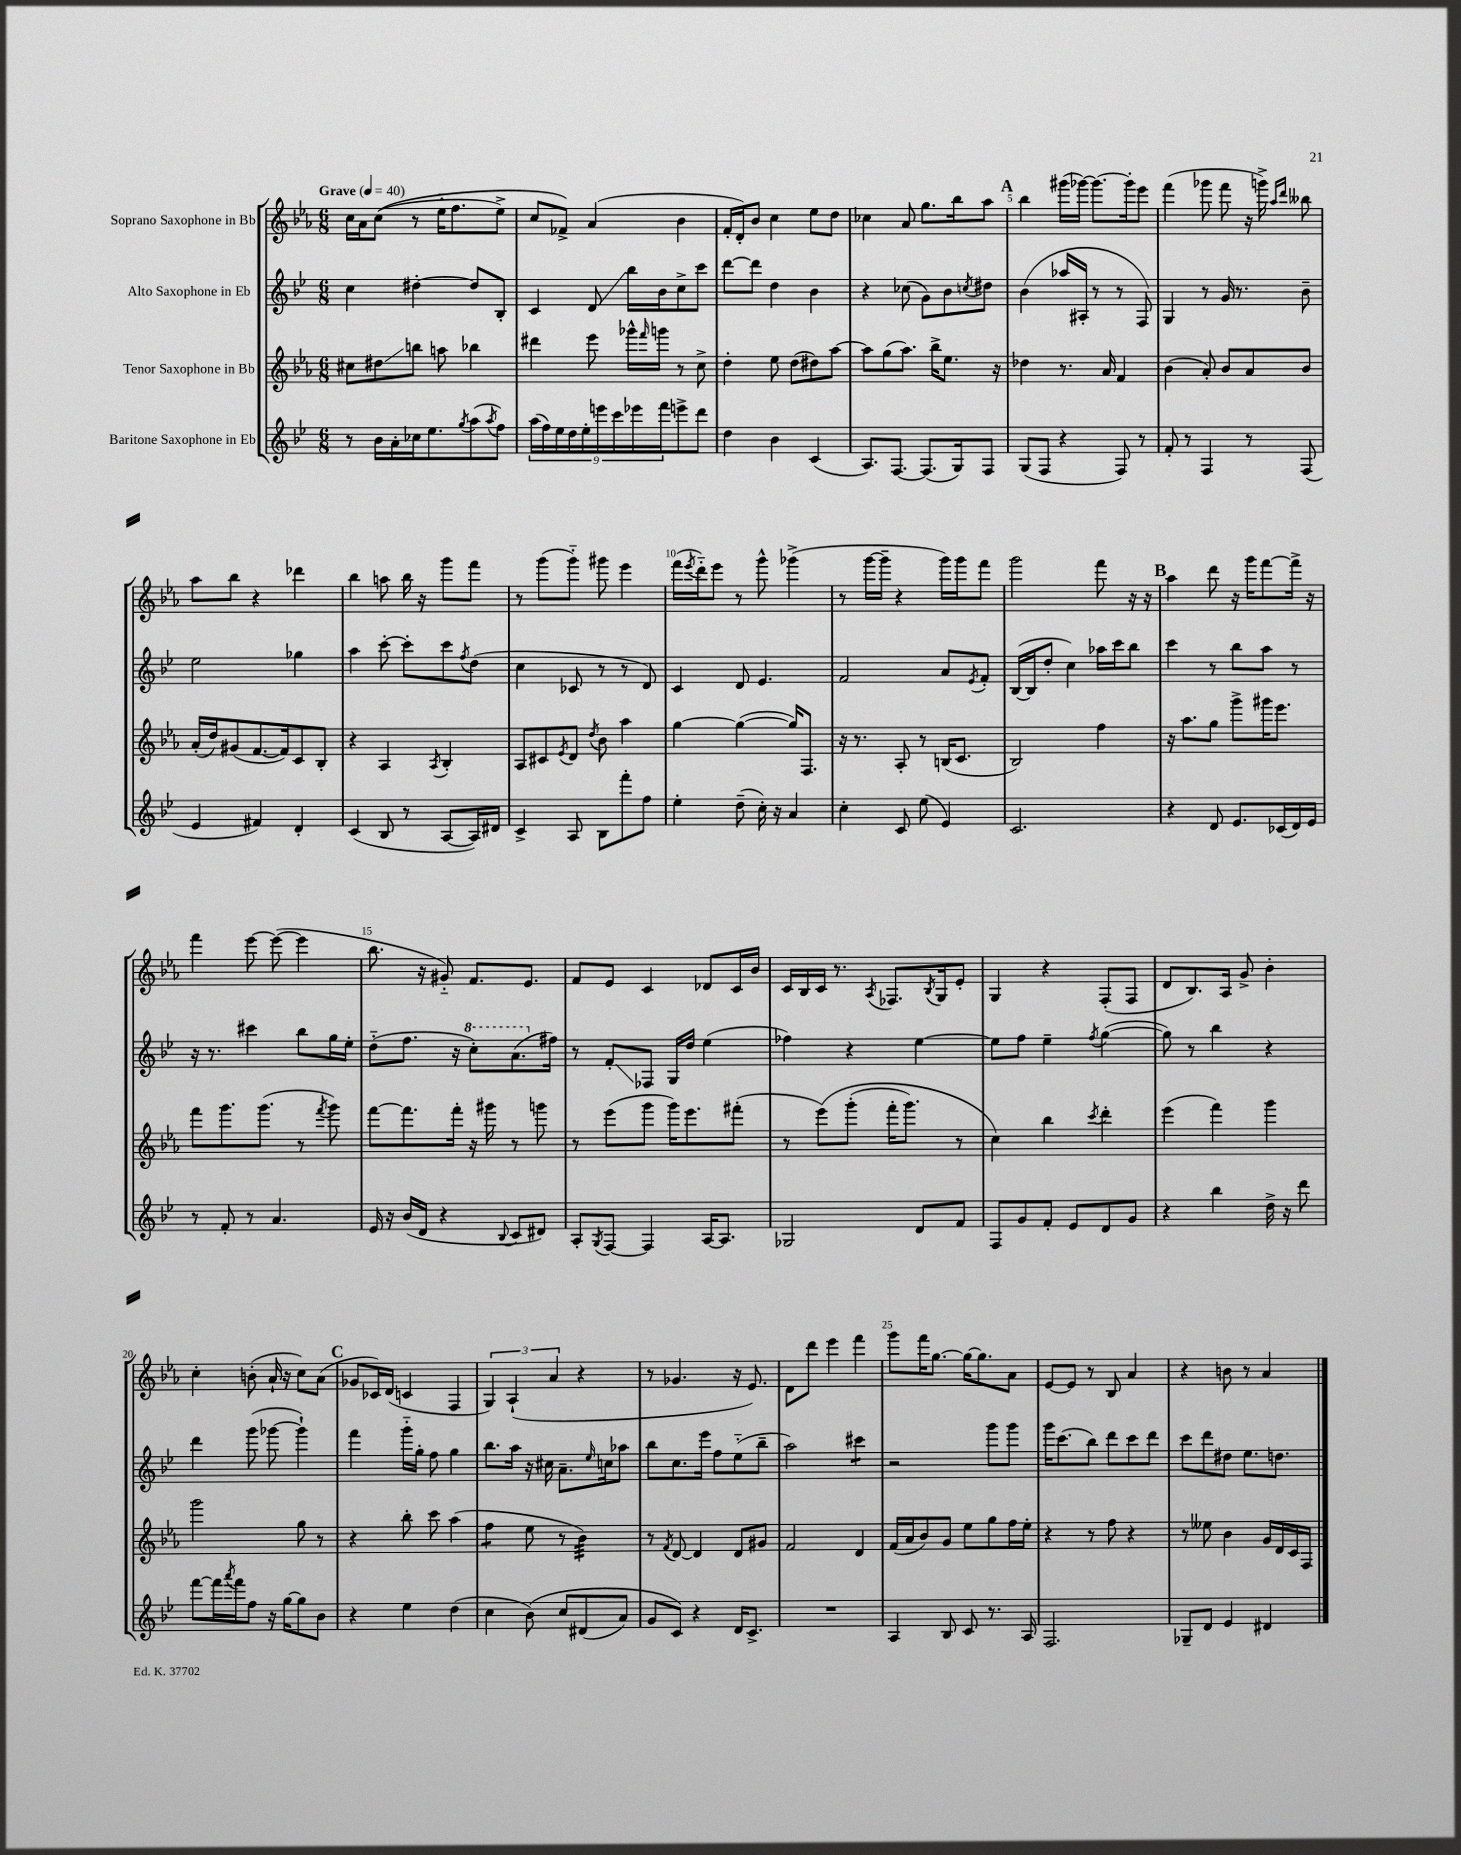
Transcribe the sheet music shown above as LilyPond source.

<<
\new StaffGroup <<
\new Staff = "s0" \with { instrumentName = "Soprano Saxophone in Bb" } {
    \clef treble \key ees \major \numericTimeSignature \time 6/8 \tempo "Grave" 4 = 40
    c''16 aes'16 c''8(\( r8 ees''16-_ f''8. ees''8->) |
    c''8 fes'8->\) aes'4( bes'4 |
    f'16-. d'16-.) bes'8 c''4 ees''8 d''8 |
    ces''4 aes'8 g''8. bes''16 aes''8 |
    \mark \markup { \bold "A" } bes''4 gis'''16( ges'''16~) ges'''8.~ ges'''16-. ees'''8 |
    f'''4( ges'''8 f'''8 r16 g'''16->) \grace { aes''16 d'''16 } beses''8 |
    aes''8 bes''8 r4 des'''4 |
    bes''4 a''8 bes''16 r16 g'''8 f'''8 |
    r8 g'''8( g'''8-_) gis'''8 ees'''4 |
    f'''16( \acciaccatura { ees'''8 } d'''16-_) ees'''8 r8 g'''8-^ ges'''4->( |
    r8 g'''16~ g'''16-- r4 g'''16) g'''16 f'''8 |
    g'''2 f'''8 r16 r16 |
    \mark \markup { \bold "B" } aes''4 d'''8 r16 g'''16 f'''8~ f'''16-> r16 |
    f'''4 ees'''8~ ees'''8~( ees'''4 |
    bes''8. r16 gis'8-_) f'8. ees'8. |
    f'8 ees'8 c'4 des'8 c'16 bes'16 |
    c'16 bes16 c'16 r8. \acciaccatura { aes8 } fes8. \acciaccatura { bes8 } g16 ees'8-. |
    g4 r4 f8-.( f8 |
    d'8 bes8.) aes16 g'8-> bes'4-. |
    c''4-. b'8-.( aes'16-! r16 c''8) aes'8( |
    \mark \markup { \bold "C" } ges'8 ces'16) d'16( c'4 f4 |
    \tuplet 3/2 { g4) aes4-!( aes'4 } r4 |
    r8 ges'4. r16 ees'8.) |
    d'8 d'''8 ees'''4 f'''4 |
    g'''8 f'''16 g''8.~ g''16~ g''8. aes'8 |
    ees'8~ ees'8 r8 bes8 aes'4 |
    r4 b'8 r8 aes'4 \bar "|." |
}
\new Staff = "s1" \with { instrumentName = "Alto Saxophone in Eb" } {
    \clef treble \key bes \major \numericTimeSignature \time 6/8
    c''4 dis''4~-. dis''8 bes8-. |
    c'4 d'8\glissando bes''16 bes'16 c''8-> c'''8 |
    d'''8~ d'''8 d''4 bes'4 |
    r4 ces''8( g'8) bes'8 \acciaccatura { c''8 } dis''8 |
    \mark \markup { \bold "A" } bes'4( aes''16 ais16-. r8 r8 f8) |
    g4 r8 g'16 r8. bes'8-- |
    ees''2 ges''4 |
    a''4 c'''8~-. c'''8-. c'''8 \acciaccatura { f''8 } d''8( |
    c''4 ces'8 r8 r8 d'8) |
    c'4 d'8 ees'4. |
    f'2 a'8 \acciaccatura { ees'8 } f'8-. |
    bes16~( bes16 d''8-. c''4) aes''16 c'''16 bes''8 |
    \mark \markup { \bold "B" } c'''4 r8 bes''8 a''8 r8 |
    r16 r8. cis'''4 bes''8 g''16 ees''16-. |
    d''8-_( f''8. r16 \ottava #1 c'''8-.) a''8.( \ottava #0 fis''16) |
    r8 f'8-.\glissando fes8 g16 d''16 ees''4( |
    fes''4) r4 ees''4~ |
    ees''8 f''8 ees''4-- \acciaccatura { f''8 } g''4~( |
    g''8) r8 bes''4 r4 |
    d'''4 g'''8( ges'''8~ ges'''4-!) |
    \mark \markup { \bold "C" } f'''4 g'''16-_ g''16-. f''8 g''4 |
    bes''8. a''16 r16 cis''16 a'8.-- \grace { ees''16 } c''16 aes''8 |
    bes''8 c''8. ees'''16 f''8 ees''8-_( bes''8-- |
    a''2) cis'''4:8 |
    r2 g'''8 g'''8 |
    g'''16 c'''8.( bes''8) d'''8 c'''8 d'''8 |
    c'''8 d'''8 dis''8 ees''8. d''8. \bar "|." |
}
\new Staff = "s2" \with { instrumentName = "Tenor Saxophone in Bb" } {
    \clef treble \key ees \major \numericTimeSignature \time 6/8
    cis''8 dis''8\glissando b''8 a''8 bes''4 |
    dis'''4 ees'''8 ges'''16-^ \grace { f'''16 } g'''16 r8 c''8-> |
    d''4-. ees''8 d''8( dis''8) aes''8~ |
    aes''8 g''8( aes''8.) bes''16-> ees''8. r16 |
    \mark \markup { \bold "A" } des''4 r8. aes'16 f'4 |
    bes'4( aes'8-.) bes'8 aes'8 bes'8 |
    aes'16-.( d''16) gis'8( f'8.~ f'16) c'8 bes8-. |
    r4 aes4 \acciaccatura { aes8 } bes4-. |
    aes8 cis'8 \acciaccatura { ees'8 } d'8 \acciaccatura { d''8 } bes'8 aes''4 |
    g''4~ g''4~( g''16) f8. |
    r16 r8. aes8-. r8 b16( c'8. |
    bes2) f''4 |
    \mark \markup { \bold "B" } r16 aes''8. g''8 g'''8-> gis'''16 ees'''8. |
    f'''8 g'''8. g'''8.( r8 \acciaccatura { f'''8 } g'''8) |
    f'''8~ f'''8. f'''16-. r16 gis'''16 r8 g'''8 |
    r8 ees'''8( g'''8 g'''16) ees'''8. fis'''8-.( |
    r8 ees'''8)\( g'''8-.( f'''16-. g'''8.) r8 |
    c''4\) bes''4 \acciaccatura { c'''8 } d'''4-. |
    ees'''4( f'''4) g'''4 |
    g'''2 g''8 r8 |
    \mark \markup { \bold "C" } r4 bes''8-. c'''8 aes''4( |
    f''4:8 ees''8 r8 bes'4:32) |
    r8 \acciaccatura { f'8 } d'8~ d'4 d'8 gis'8 |
    f'2 d'4 |
    f'16( aes'16 bes'8) g'8 ees''8 g''8 f''16 ees''16-. |
    r4 r8 f''8 r4 |
    r8 eeses''8 bes'4 g'16 d'16 c'16 f16 \bar "|." |
}
\new Staff = "s3" \with { instrumentName = "Baritone Saxophone in Eb" } {
    \clef treble \key bes \major \numericTimeSignature \time 6/8
    r8 bes'16 a'16-. ces''16 ees''8. \acciaccatura { g''8 } a''8( \acciaccatura { a''8 } f''8) |
    \tuplet 9/8 { a''16( f''16) ees''16 d''16 ees''16-. e'''16 c'''16 ees'''16 f'''16 } e'''8-> d'''8 |
    d''4 bes'4 c'4( |
    a8.) f8.~ f8.( g16) f8 |
    \mark \markup { \bold "A" } g8( f8 r4 f8) r8 |
    f'8-. r8 f4 r8 f8( |
    ees'4 fis'4) d'4-. |
    c'4( bes8 r8 a8~ a16) dis'16 |
    c'4-> a8 bes8 f'''8-. f''8 |
    ees''4-. d''8--( c''16-.) r16 a'4 |
    c''4-. c'8 ees''8( ees'4) |
    c'2. |
    \mark \markup { \bold "B" } r4 d'8 ees'8. ces'16( d'16) ees'16 |
    r8 f'8-. r8 a'4. |
    ees'16 r16 bes'16( d'16 r4 \appoggiatura { bes8 } c'8 dis'8) |
    a8-. \acciaccatura { g8 } f8~ f4 a16~ a8. |
    ges2 d'8 f'8 |
    f8 g'8 f'8-. ees'8 d'8 g'8 |
    r4 bes''4 d''16-> r16 d'''8 |
    f'''8~ f'''16 \acciaccatura { a'''8 } f'''16 f''8 r16 g''16~ g''8 bes'8 |
    \mark \markup { \bold "C" } r4 ees''4 d''4( |
    c''4 bes'8)\( c''8 dis'8( a'8) |
    g'8 c'8\) r4 d'16 c'8.-> |
    R2. |
    a4 bes8 c'8 r8. a16 |
    f2. |
    ges8-- d'8 ees'4 dis'4 \bar "|." |
}
>>
>>
\layout { \context { \Score \override BarNumber.break-visibility = ##(#f #t #t) barNumberVisibility = #(every-nth-bar-number-visible 5) } }
